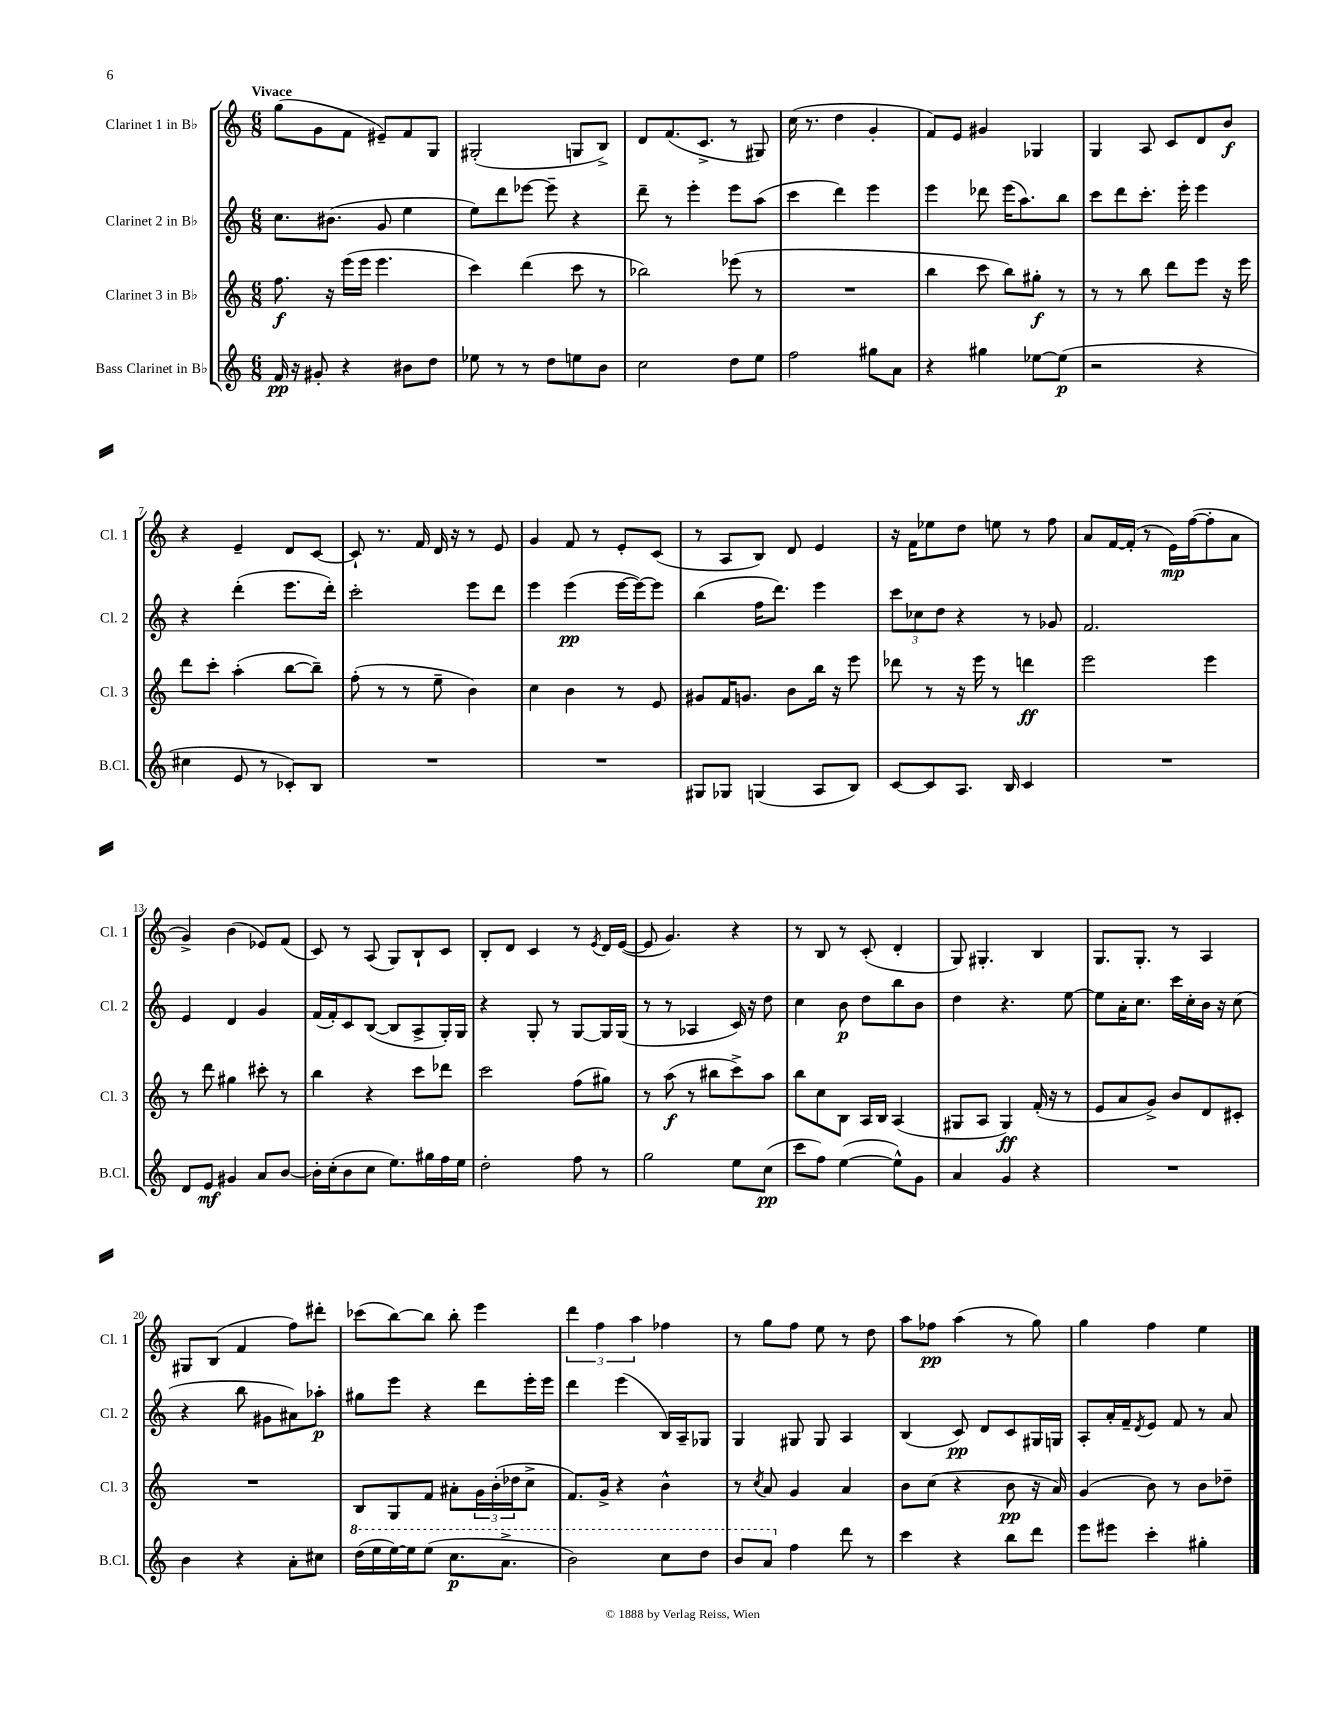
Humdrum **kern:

**kern	**kern	**kern	**kern
*staff4	*staff3	*staff2	*staff1
*clefG2	*clefG2	*clefG2	*clefG2
*k[]	*k[]	*k[]	*k[]
*M6/8	*M6/8	*M6/8	*M6/8
16f/	8.ff\	8.cc\L	(8gg\L
16r	.	.	.
8g#'/	.	.	8g\
.	16r	(8.b#\J	.
4r	(16eee\LL	.	8f\J
.	16eee\JJ	.	.
.	4.eee\	8g/	8e#~/L)
8b#\L	.	4ee\	8f/
8dd\J	.	.	8G/J
=	=	=	=
8ee-\	4ccc\)	8ee\L)	(2G#'/
8r	.	8ddd\	.
8r	(4ddd\	[8eee-\J	.
8dd\L	.	8eee-~\]	.
8ee\	8ccc\	4r	8G/L
8b\J	8r	.	8B^/J)
=	=	=	=
2cc\	2bb-\)	8ddd~\	8d/L
.	.	8r	(8.f/
.	.	4eee'\	.
.	.	.	8.c^/J
8dd\L	(8eee-\	8eee\L	8r
8ee\J	8r	(8aa\J	8G#/)
=	=	=	=
2ff\	2.r	4ccc\	(16cc\
.	.	.	8.r
.	.	4ddd\)	4dd\
8gg#\L	.	4eee\	4g'/
8a\J	.	.	.
=	=	=	=
4r	4bb\	4eee\	8f/L)
.	.	.	8e/J
4gg#\	8ccc\	8ddd-\	4g#/
.	8bb\L)	(16eee\LK	.
.	.	8.aa\)	.
[8ee-\L	8gg#'\J	.	4G-/
(8ee-\]J	8r	8bb\J	.
=	=	=	=
2r	8r	8ccc\L	4G/
.	8r	8ddd\	.
.	8bb\	8.ccc'\J	8A/
.	8ddd\L	.	8c/L
.	.	16eee'\	.
4r	8eee\J	4eee\	8d/
.	16r	.	8b/J
.	16eee\	.	.
=	=	=	=
4cc#\	8ddd\L	4r	4r
.	8ccc'\J	.	.
8e/	(4aa'\	(4ddd'\	4e~/
8r	.	.	.
8c-'/L)	[8bb\L	8.eee\L	8d/L
8B/J	8bb~\]J)	.	[8c/J
.	.	16ddd'\Jk)	.
=	=	=	=
2.r	(8ff'\	2ccc'\	8c`/]
.	8r	.	8.r
.	8r	.	.
.	.	.	16f/
.	8ee~\	.	16d/
.	.	.	16r
.	4b\)	8eee\L	8r
.	.	8ddd\J	8e/
=	=	=	=
2.r	4cc\	4eee\	4g/
.	4b\	(4eee\	8f/
.	.	.	8r
.	8r	[16eee\LL	8e'/L
.	.	16eee\_J)	.
.	8e/	8eee\]J	(8c/J
=	=	=	=
8G#/L	8g#/L	(4bb\	8r
8G-/J	16f/K	.	8A/L
.	8.g/J	.	.
(4G/	.	16ff\LK	8B/J)
.	.	8.ddd\J)	.
.	8b\L	.	8d/
8A/L	16bb\Jk	4eee\	4e/
.	16r	.	.
8B/J)	8eee\	.	.
=	=	=	=
[8c/L	8ddd-\	12ccc\L	16r
.	.	.	16f\LK
.	.	12cc-\	.
8c/]	8r	.	8ee-\
.	.	12dd\J	.
8.A/J	16r	4r	8dd\J
.	16eee\	.	.
.	8r	.	8ee\
16B/	.	.	.
4c/	4ddd\	8r	8r
.	.	8g-/	8ff\
=	=	=	=
2.r	2eee\	2.f/	8a/L
.	.	.	[16f/L
.	.	.	(16f'/]JJ
.	.	.	8r
.	.	.	16e\LL)
.	.	.	([16ff\J
.	4eee\	.	8ff'\]
.	.	.	8a\J
=	=	=	=
8d/L	8r	4e/	4g^/)
8e/J	8ddd\	.	.
4g#/	4gg#\	4d/	(4b\
8a/L	8ccc#'\	4g/	8e-/L)
[8b/J	8r	.	(8f/J
=	=	=	=
16b'\]LL	4bb\	(16f/LL	8c/)
(16cc'\J	.	16f'/J)	.
8b\	.	8c/	8r
8cc\J	4r	([8B/J	(8A/
8.ee\L)	.	8B/]L	8G/L)
.	8ccc\L	8A^/	8B`/
16gg#\L	.	.	.
16ff\	8ddd-\J	16G'/L)	8c/J
16ee\JJ	.	16G/JJ	.
=	=	=	=
2dd'\	2ccc\	4r	8B'/L
.	.	.	8d/J
.	.	8G'/	4c/
.	.	8r	.
8ff\	(8ff\L	[8G/L	8r
.	.	.	8qe/
8r	8gg#\J)	16G/]L	16d/LL
.	.	(16G/JJ	([16e/JJ
=	=	=	=
2gg\	8r	8r	8e/]
.	(8aa\	8r	4.g/)
.	8r	4A-/	.
.	8bb#\L	.	.
8ee\L	8ccc^\)	16c/)	4r
.	.	16r	.
(8cc\J	8aa\J	8dd\	.
=	=	=	=
8ccc\L	8bb\L	4cc\	8r
8ff\J)	8cc\	.	8B/
([4ee\	8B\J	8b\	8r
.	16A/LL	8dd\L	(8c'/
.	16B/JJ	.	.
8ee^^\]L)	(4A/	8bb\	4d'/
8g\J	.	8b\J	.
=	=	=	=
4a/	8G#/L	4dd\	8G/)
.	8A/J	.	4.G#'/
4g/	4G#/)	4.r	.
4r	(16f'/	.	4B/
.	16r	.	.
.	8r	[8ee\	.
=	=	=	=
2.r	8e/L	8ee\]L	8.G/L
.	8a/	16a'\K	.
.	.	8.cc\J	8.G'/J
.	8g^/J)	.	.
.	8b/L	16ccc\LL	8r
.	.	16cc'\	.
.	8d/	16b\JJ	4A/
.	.	16r	.
.	8c#'/J	(8cc\	.
=	=	=	=
4b\	2.r	4r	8G#/L
.	.	.	(8B/J
4r	.	8bb\	4f/
.	.	8g#\L	.
8a'\L	.	8a#\)	8ff\L)
8cc#\J	.	8aa-'\J	8ddd#'\J
=	=	=	=
(16ddd\LL	8B/L	8gg#\L	(8ccc-\L
16eee\	.	.	.
[16eee\)	8G/	8eee\J	[8bb\)
16eee\]J	.	.	.
(8eee\J	8f/J	4r	8bb\]J
8.ccc\L	8a#'\L	.	8bb'\
.	24g\L	8ddd\L	4eee\
.	(24b'\	.	.
8.aa^\J	.	.	.
.	24dd-\J	.	.
.	8cc^\J	16eee'\L	.
.	.	16eee\JJ	.
=	=	=	=
2bb\)	8.f/L)	4ddd\	6ddd\
.	.	.	6ff\
.	16g^/Jk	.	.
.	4r	(4eee\	.
.	.	.	6aa\
8ccc\L	4b^^\	16B/LL)	4ff-\
.	.	16A~/J	.
8ddd\J	.	8G-/J	.
=	=	=	=
8bb/L	8r	4G/	8r
.	8qcc/	.	.
8aa/J	8a/	.	8gg\L
4ff\	4g/	8G#/	8ff\J
.	.	8G#/	8ee\
8ddd\	4a/	4A/	8r
8r	.	.	8dd\
=	=	=	=
4ccc\	8b\L	(4B/	8aa\L
.	(8cc\J	.	8ff-\J
4r	4r	8c/)	(4aa\
.	.	8d/L	.
8bb\L	8b\	8c/	8r
8ddd\J	16r	16G#/L	8gg\)
.	16a/)	16G/JJ	.
=	=	=	=
8eee\L	(4g/	8A'/L	4gg\
8eee#\J	.	16a'/L	.
.	.	16f~/J	.
.	.	8qd/	.
4ccc'\	8b\)	8e/J	4ff\
.	8r	8f/	.
4gg#'\	8b\L	8r	4ee\
.	8dd-~\J	8a/	.
==	==	==	==
*-	*-	*-	*-
